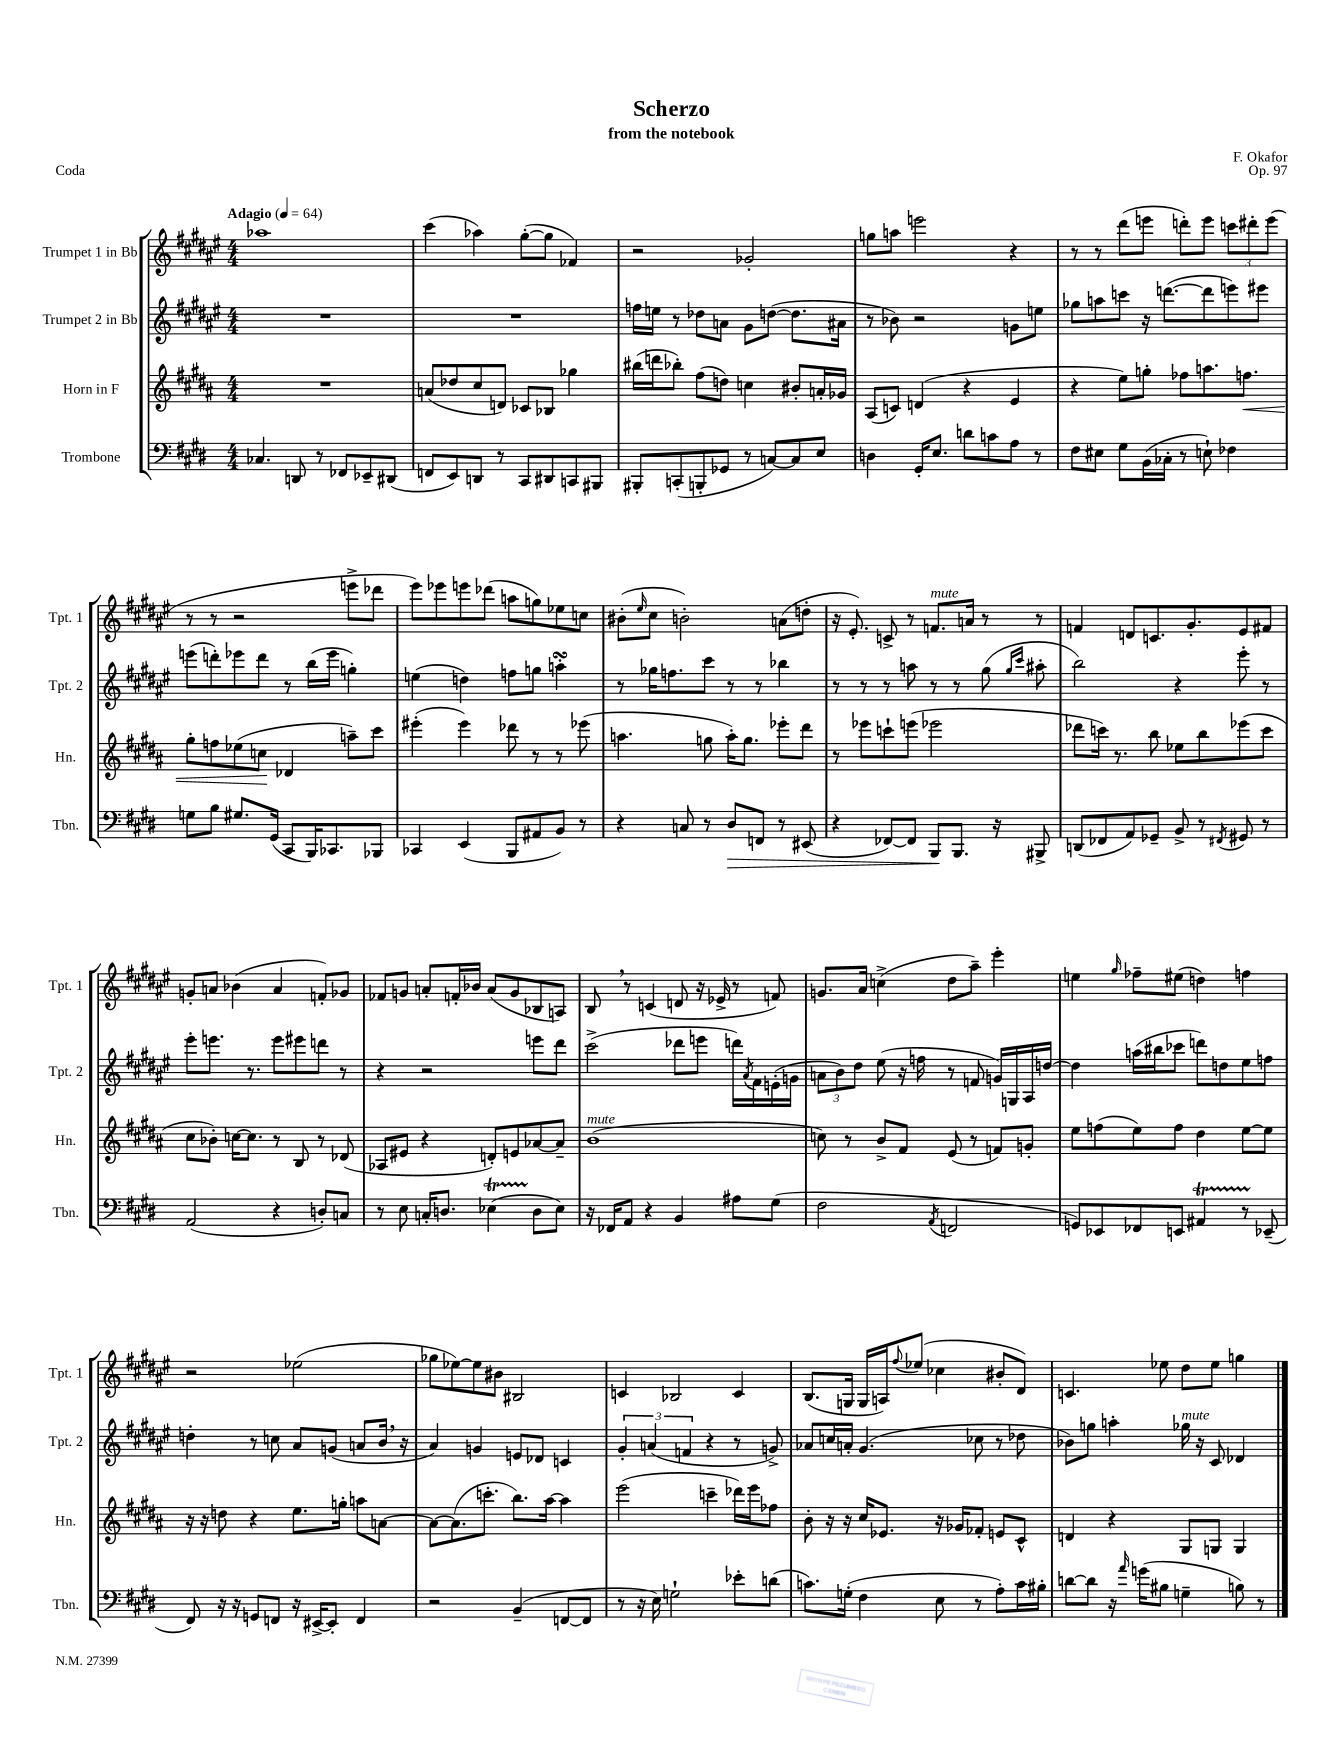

**kern	**dynam	**kern	**dynam	**kern	**kern
*part4	*part4	*part3	*part3	*part2	*part1
*staff4	*staff4	*staff3	*staff3	*staff2	*staff1
*I"Trombone	*	*I"Horn in F	*	*I"Trumpet 2 in Bb	*I"Trumpet 1 in Bb
*I'Tbn.	*	*I'Hn.	*	*I'Tpt. 2	*I'Tpt. 1
*clefF4	*	*clefG2	*	*clefG2	*clefG2
*k[f#c#g#d#]	*	*k[f#c#g#d#a#]	*	*k[f#c#g#d#a#e#]	*k[f#c#g#d#a#e#]
*M4/4	*	*M4/4	*	*M4/4	*M4/4
*MM64	*	*MM64	*	*MM64	*MM64
=1	=1	=1	=1	=1	=1
!	!	!	!	!	!LO:TX:a:B:t=Adagio
4.C-X/	.	1r	.	1r	1aa-X
8DDn/	.	.	.	.	.
8r	.	.	.	.	.
8FF-X/L	.	.	.	.	.
8EE-X~/	.	.	.	.	.
(8DD#X/J	.	.	.	.	.
=2	=2	=2	=2	=2	=2
8FFn/L	.	(8an/L	.	1r	(4ccc#\
8EE/)	.	8dd-X/	.	.	.
8DDn/J	.	8cc#/	.	.	4aa-X\)
8r	.	8dn/J)	.	.	.
8CC#/L	.	8c-X/L	.	.	([8gg#'\L
8DD#X/	.	8B-X/J	.	.	8gg#\J]
8CCn/	.	4gg-X\	.	.	4f-X/)
8BBB#X/J	.	.	.	.	.
=3	=3	=3	=3	=3	=3
8BBB#X'/L	.	(16bb#X\LL	.	16ffn\LL	2r
.	.	16dddn\J	.	16een\JJ	.
(8CCn'/	.	8bb-X'\J)	.	8r	.
8BBBn'/	.	(8ff#\L	.	8dd-X\L	.
8GG-X/J	.	8ddn\J)	.	8an\J	.
8r	.	4ccn\	.	8g#\L	2g-X'/
[8Cn/L)	.	.	.	([8ddn\J	.
8C/]	.	8b#X'/L	.	8.dd\L]	.
8E/J	.	16an'/L	.	.	.
.	.	16g-X/JJ	.	16a#X\Jk	.
=4	=4	=4	=4	=4	=4
4Dn\	.	(8A#/L	.	8r	8ggn\L
.	.	8cn/J)	.	8b-X\)	8aan\J
16GG#'/KL	.	(4dn/	.	2r	2eeen\
8.E/J	.	.	.	.	.
8dn\L	.	4r	.	.	.
8cn\	.	.	.	.	.
8A\J	.	4e/	.	8gn\L	4r
8r	.	.	.	8een\J	.
=5	=5	=5	=5	=5	=5
8F#\L	.	4r	.	8gg-X\L	8r
8E#X\J	.	.	.	8aan\	8r
8G#\L	.	8ee\L)	.	8cccn\J	(8ddd#\L
(16BB\L	.	8ggn'\J	.	16r	8eeen\J
16C-X'\JJ	.	.	.	([8.dddn\L	.
8r	.	8ff-X\L	.	.	8dddn'\L)
8En`\)	.	8.aan\	.	8ddd\]	8eee\J
4F-X\	.	.	.	8eeen\)	12cccn\L
!	!	!	!LO:HP:b	!	!
.	.	8.ffn\J	<	.	.
.	.	.	.	.	12ddd#X'\
.	.	.	.	8eee#X\J	.
.	.	.	.	.	(12eee\J
!!LO:LB:g=z
=6	=6	=6	=6	=6	=6
8Gn\L	.	8gg#'\L	.	(8eeen\L	8r
8B\J	.	8ffn\	.	8dddn'\)	8r
8.G#X/L	.	(8ee-X\	.	8eee-X\	2r
.	.	8ccn\J	.	8ddd\J	.
(16GG#/Jk	.	.	.	.	.
8CC#/L	.	4d-X/	[	8r	.
16BBB/K)	.	.	.	(16bb\LL	.
8.CC-X/	.	.	.	16eee-\JJ	.
.	.	8aan~\L)	.	4ggn'\)	8eeen^\L
8BBB-X/J	.	8ccc#\J	.	.	8ddd-X\J
=7	=7	=7	=7	=7	=7
4CC-X/	.	(4eee#X'\	.	(4een\	8eee#\L)
.	.	.	.	.	8eee-X\
(4EE/	.	4eee#\)	.	4ddn\)	8eeen\
.	.	.	.	.	(8ddd-X\J
8BBB/L	.	8ddd-X\	.	8ffn\L	8aan\L
8AA#X/	.	8r	.	8ggn\J	8ggn\)
8BB/J)	.	8r	.	4aansSSs'\	8ee-X\
8r	.	(8eee-X\	.	.	8ccn\J
=8	=8	=8	=8	=8	=8
4r	.	4.aan\	.	8r	(8b#X'\L
.	.	.	.	.	16qqee#/
.	.	.	.	16gg-X\KL	8cc#\J
.	.	.	.	8.ffn\	.
8Cn/	.	.	.	.	2bn'\)
8r	.	8ggn\	.	8ccc#\J	.
!	!LO:HP:b	!	!	!	!
8D#/L	>	16aa'\KL)	.	8r	.
.	.	8.gg\J	.	.	.
8FFn/J	.	.	.	8r	.
8r	.	8eee-X'\L	.	4bb-X\	(8an\L
(8EE#X/	.	8ddd#\J	.	.	8ddn'\J
=9	=9	=9	=9	=9	=9
4r	.	8r	.	8r	16r
.	.	.	.	.	8.e#'/)
.	.	8eee-X\L	.	8r	.
[8FF-X/L)	.	8cccn`\	.	8r	8cn^/
8FF-/J]	.	(8eeen\J	.	8aan\	8r
!	!	!	!	!	!LO:TX:a:i:t=mute
8BBB/L	.	2eee-X\	.	8r	8.fn/L
8.BBB/J	]	.	.	8r	.
.	.	.	.	.	16an/Jk
.	.	.	.	(8gg#\	8r
16r	.	.	.	.	.
.	.	.	.	16qqgg#/LL	.
.	.	.	.	16qqccc#/JJ	.
8BBB#X^/	.	.	.	8aa#X'\	8r
=10	=10	=10	=10	=10	=10
(8DDn/L	.	8ddd-X\L	.	2bb\)	4fn/
8FF-X/	.	16cccn\Jk)	.	.	.
.	.	8.r	.	.	.
8AA/)	.	.	.	.	8dn/L
8GG-X~/J	.	8bb\	.	.	8.cn/
8BB^/	.	8ee-X\L	.	4r	.
.	.	.	.	.	8.g#'/
8r	.	8bb\	.	.	.
8qFF#X/	.	.	.	.	.
8GG#X/	.	(8eee-X\	.	8eee#'\	8e#/
8r	.	8ccc\J	.	8r	8f#X/J
!!LO:LB:g=z
=11	=11	=11	=11	=11	=11
(2AA/	.	8cc#\L	.	8eee#'\L	8gn'/L
.	.	8b-X'\J)	.	8.eeen\J	8an/J
.	.	[16ccn\KL	.	.	(4b-X\
.	.	8.cc\J]	.	8.r	.
4r	.	8r	.	8eee\L	4a/
.	.	8B/	.	8eee#X\	.
8Dn'/L)	.	8r	.	8dddn\J	8fn'/L)
8Cn/J	.	(8d-X/	.	8r	8g-X/J
=12	=12	=12	=12	=12	=12
8r	.	8A-X/L	.	4r	8f-X/L
8E\	.	8e#X/J	.	.	8gn/J
16Cn'/KL	.	4r	.	2r	8an'/L
8.Dn/J	.	.	.	.	.
.	.	.	.	.	16fn'/L
.	.	.	.	.	16b-X/JJ
(4E-XT\	.	8dn'/L)	.	.	(8a/L
.	.	8en/	.	.	8g/
8D\L	.	[8a-X/	.	8eeen\L	8B-X/
8E-\J)	.	8a-~/J]	.	8ddd#\J	8An/J)
=13	=13	=13	=13	=13	=13
!	!	!LO:TX:a:i:t=mute	!	!	!
16r	.	(1b	.	(2ccc#^\	8B,/
16FF-X/KL	.	.	.	.	.
8AA/J	.	.	.	.	8r
4r	.	.	.	.	(4cn/
4BB/	.	.	.	8ddd-X\L	8dn/
.	.	.	.	8eeen\J	16r
.	.	.	.	.	16e-X^/
8A#X\L	.	.	.	16dddn\LL)	8r
.	.	.	.	8qa#/	.
.	.	.	.	16f#\	.
(8G#\J	.	.	.	(16en'\	8fn/)
.	.	.	.	16gn\JJ	.
=14	=14	=14	=14	=14	=14
2F#\	.	8ccn\)	.	12an\L	8.gn/L
.	.	.	.	12b\)	.
.	.	8r	.	.	.
.	.	.	.	12dd#\J	.
.	.	.	.	.	16a#/Jk
.	.	8b^/L	.	(8ee#\	(4ccn^\
.	.	8f#/J	.	16r	.
.	.	.	.	16ffn\	.
8qAA/	.	.	.	.	.
2FFn/	.	(8e/	.	8r	8dd#\L
.	.	8r	.	8fn/	8aa#~\J)
.	.	8fn/L)	.	16gn/LL)	4eee#'\
.	.	.	.	16Gn/	.
.	.	8gn'/J	.	16A#/	.
.	.	.	.	[16ddn/JJ	.
=15	=15	=15	=15	=15	=15
8GGn/L)	.	8ee\L	.	4dd\]	4een\
8EE-X/	.	(8ffn\	.	.	.
.	.	.	.	.	16qqgg#/
8FF-X/	.	8ee\)	.	(16aan\LL	8ff-X~\L
.	.	.	.	16bb#X\J	.
8EEn/J	.	8ff\J	.	8ccc-X\J	(8ee#X\J
4AA#Xt/	.	4dd#\	.	8dddn\L)	4ddn\)
.	.	.	.	8ddn\	.
8r	.	[8ee\L	.	8ee#\	4ffn\
(8EE-X~/	.	8ee\J]	.	8ffn\J	.
!!LO:LB:g=z
=16	=16	=16	=16	=16	=16
8FF#/)	.	16r	.	4ddn'\	2r
.	.	16r	.	.	.
16r	.	8ddn\	.	.	.
16r	.	.	.	.	.
8GGn/L	.	4r	.	8r	.
8FFn/J	.	.	.	8ccn\	.
16r	.	8.ee\L	.	8a#/L	(2ee-X\
[16EE#X^/KL	.	.	.	.	.
8EE#'/J]	.	.	.	(8gn/J	.
.	.	16ggn'\Jk	.	.	.
4FF/	.	8aan\L	.	8an/L	.
.	.	[8an\J	.	16b,/Jk	.
.	.	.	.	16r	.
=17	=17	=17	=17	=17	=17
2r	.	8a\L_	.	4a#/)	8gg-X\L
.	.	(8.a\]	.	.	[8ee-X\)
.	.	.	.	4gn/	8ee-\]
.	.	8.cccn'\J	.	.	.
.	.	.	.	.	8b#X\J
(4BB~/	.	8.bb\L)	.	8en/L	2B#X/
.	.	.	.	8d-X/J	.
.	.	[16aa#\Jk	.	.	.
[8FFn/L	.	4aa#\]	.	4cn/	.
8FF/J]	.	.	.	.	.
=18	=18	=18	=18	=18	=18
8r	.	(2eee\	.	6g#'/	4cn/
16r	.	.	.	.	.
.	.	.	.	(6an/	.
16E\)	.	.	.	.	.
2Gn`\	.	.	.	.	2B-X/
.	.	.	.	6fn/	.
.	.	4cccn~\	.	4r	.
8e-X'\L	.	16ddd-X\LL)	.	8r	4c/
.	.	16eee\J	.	.	.
(8dn\J	.	8ff-X\J	.	8gn^/)	.
=19	=19	=19	=19	=19	=19
8.cn\L)	.	8b'\	.	8a-X/L	(8.B/L
.	.	16r	.	16ccn/L	.
(16Gn'\Jk	.	16r	.	16an'/JJ	16Gn/Jk
4F#\	.	16cc#/KL	.	(4.g#/	16G/LL
.	.	8.e-X/J	.	.	16An/J)
.	.	.	.	.	8qqff#/
.	.	.	.	.	(8ee-X/J
8E\	.	16r	.	.	4cc-X\
.	.	16g-X/KL	.	.	.
8r	.	8f-X'/J	.	8cc-X\	.
8A'\L)	.	8en/L	.	8r	8b#X'/L
16c\L	.	8c#^^/J	.	8dd-X\	8d#/J)
16B#X'\JJ	.	.	.	.	.
=20	=20	=20	=20	=20	=20
[8dn\L	.	4dn/	.	8b-X\L)	4.cn/
8d\J]	.	.	.	8ggn\J	.
16r	.	4r	.	4aan'\	.
16qqa/	.	.	.	.	.
(16gn\KL	.	.	.	.	.
8B#X\J	.	.	.	.	8ee-X\
!	!	!	!	!LO:TX:a:i:t=mute	!
4Gn~\	.	8G#/L	.	16gg-X\	8dd#\L
.	.	.	.	16r	.
.	.	8Gn/J	.	8c#/	8ee-\J
8Bn\)	.	4G/	.	4d-X/	4ggn\
8r	.	.	.	.	.
==	==	==	==	==	==
*-	*-	*-	*-	*-	*-
